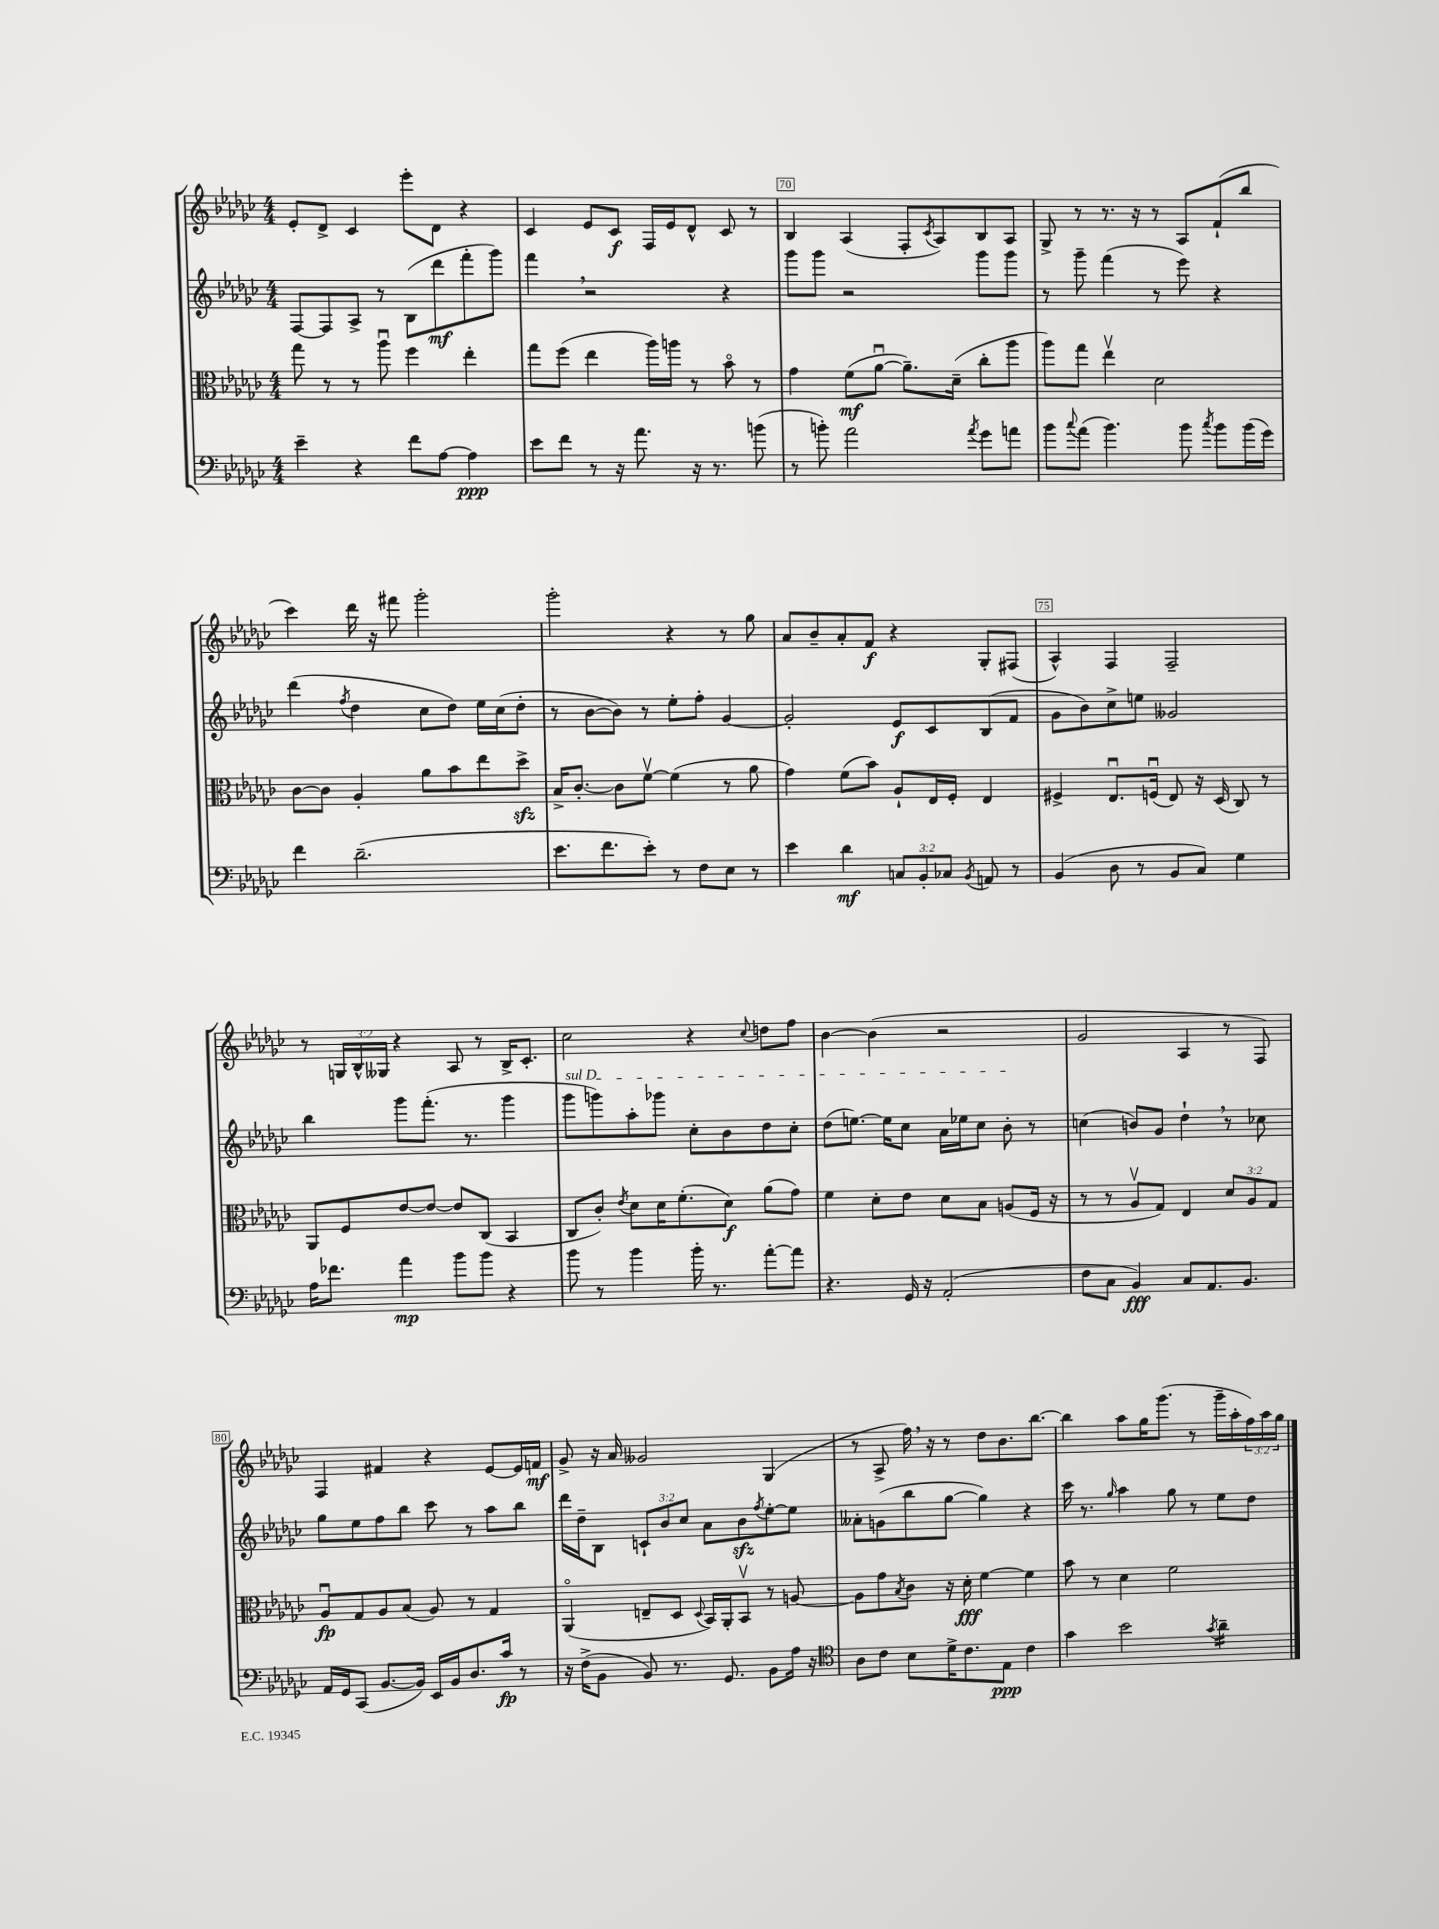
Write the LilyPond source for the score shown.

<<
\new StaffGroup <<
\new Staff = "s0" {
    \clef treble \key ges \major \numericTimeSignature \time 4/4 \override Staff.TupletNumber.text = #tuplet-number::calc-fraction-text
    ees'8-. des'8-> ces'4 ees'''8-. des'8 r4 |
    ces'4 ees'8 ces'8\f f16 ees'16 des'8-^ ces'8 r8 |
    bes4 aes4( f8-. \acciaccatura { ces'8 } aes8) bes8 aes8 |
    ges8-> r8 r8. r16 r8 aes8 f'8-!( bes''8 |
    ces'''4) des'''16 r16 fis'''8 ges'''2-. |
    ges'''2-. r4 r8 ges''8 |
    aes'8 bes'8-- aes'8-. f'8\f r4 ges8-. fis8( |
    aes4-^) f4 f2-- |
    r8 \tuplet 3/2 { g16 bes16-^ geses16 } r4 aes8 r8 bes16-> ces'8.-. |
    ces''2 r4 \appoggiatura { ces''8 } d''8 f''8 |
    bes'4~ bes'4( r2 |
    ges'2 aes4 r8 f8) |
    f4 fis'4 r4 ees'8~ ees'16 f'16\mf |
    ges'8-> r16 aes'16 geses'2 ges4( |
    r8 aes8-> f''16) \breathe r16 r8 des''8 bes'8. bes''8.~ |
    bes''4 aes''8 ges''16 ges'''8.( r8 ges'''16-- aes''16-. \tuplet 3/2 { f''16) aes''16 ges''16 } \bar "|." |
}
\new Staff = "s1" {
    \clef treble \key ges \major \numericTimeSignature \time 4/4 \override Staff.TupletNumber.text = #tuplet-number::calc-fraction-text
    f8~ f8 aes8-> r8 bes8( des'''8\mf f'''8-. ges'''8) |
    f'''4 \breathe r2 r4 |
    ges'''8 ges'''8 r2 ges'''8 ges'''8 |
    r8 ges'''8-- f'''4( r8 ees'''8) r4 |
    des'''4( \acciaccatura { f''8 } des''4 ces''8 des''8) ees''16 ces''16( des''8-. |
    r8 bes'8~ bes'8) r8 ees''8-. f''8-. ges'4~ |
    ges'2-. ees'8\f ces'8 bes8( f'8 |
    ges'8 bes'8) ces''8-> e''8 geses'2 |
    bes''4 ges'''8 f'''8.-.( r8. ges'''4 |
    \once \override TextSpanner.bound-details.left.text = \markup { \italic "sul D" } ges'''8\startTextSpan g'''8) aes''8-. ges'''8 ces''8-. bes'8 des''8 ces''8-. |
    des''8( e''8.~) e''16 ces''8 aes'16 ees''16 ces''8 bes'8-.\stopTextSpan r8 |
    c''4( b'8) ges'8 des''4-! \breathe r8 ces''8 |
    ges''8 ees''8 f''8 bes''8 ces'''8 r8 aes''8 bes''8 |
    des'''16 des''16-- bes8 \tuplet 3/2 { c'8-! bes'8 ces''8 } aes'8 bes'8\sfz \acciaccatura { f''8 } ees''8~-. ees''8 |
    aeses'8-. g'8( bes''8 ges''8~ ges''4) r4 |
    ces'''16 r8. \grace { ges''16 } aes''4 ges''8 r8 ees''8 des''8 \bar "|." |
}
\new Staff = "s2" {
    \clef alto \key ges \major \numericTimeSignature \time 4/4 \override Staff.TupletNumber.text = #tuplet-number::calc-fraction-text
    ges''8 r8 r8 aes''8\downbow f''4 ees''4-. |
    ges''8 f''8( ees''4 aes''16) a''16 r8 bes'8\flageolet r8 |
    ges'4 f'8\mf( aes'8~\downbow aes'8.--) des'16--( ces''8-. aes''8 |
    aes''8) ges''8 ees''4\upbow des'2 |
    ces'8~ ces'8 aes4-. aes'8 bes'8 ees''8 des''8->\sfz |
    bes16-> ces'8.~-. ces'8 f'8~\upbow f'4( r8 aes'8 |
    ges'4) f'8( bes'8) aes8-! ees16 f16-. ees4 |
    fis4-> ees8.\downbow f16\downbow( ees8) r16 des16( ces8) r8 |
    aes,8 f8 ees'8~ ees'8~ ees'8 ces8( bes,4 |
    ces8 ces'8-.) \acciaccatura { ees'8 } des'8 des'16 f'8.-.( des'8\f) aes'8( ges'8) |
    f'4 des'8-. ees'8 des'8 bes8 a8( f16 r16 |
    r8 r8 aes8\upbow ges8) ees4 \tuplet 3/2 { des'8 aes8 ges8 } |
    aes8\downbow\fp ges8 aes8 bes8( aes8) r8 ges4 |
    aes,4\flageolet( e8-- des8 \appoggiatura { des8 } bes,16) aes,16-. bes,8\upbow r8 a8~ |
    a8 ges'8 \acciaccatura { bes8 } ces'8 r16 des'16-.\fff f'4~ f'4 |
    bes'8 r8 des'4 f'2 \bar "|." |
}
\new Staff = "s3" {
    \clef bass \key ges \major \numericTimeSignature \time 4/4 \override Staff.TupletNumber.text = #tuplet-number::calc-fraction-text
    ees'4-- r4 f'8 aes8~ aes4\ppp |
    ees'8 f'8 r8 r16 aes'8. r16 r8. b'8( |
    r8 b'8-.) aes'2 \acciaccatura { aes'8 } ges'8 a'8 |
    bes'8 \appoggiatura { ces''8 } aes'8( bes'4.) bes'8 \acciaccatura { ces''8 } bes'8 bes'16( ges'16) |
    f'4 des'2.--( |
    ees'8. f'8. ees'8-.) r8 f8 ees8 r8 |
    ees'4 des'4\mf \tuplet 3/2 { c8 bes,8-. ces8 } \acciaccatura { bes,8 } a,8 r8 |
    bes,4( des8 r8 bes,8 ces8) ges4 |
    aes16 fes'8. aes'4\mp bes'8 bes'8 r4 |
    bes'8 r8 bes'4 bes'16-. r8. aes'8~-. aes'8 |
    r4. ges,16 r16 aes,2-.( |
    f8 ces8 bes,4\fff) ces8 aes,8. bes,8. |
    aes,16 ges,16 ces,8( bes,8.~ bes,16) ees,16 bes,16 des8. ces'16\fp r8 |
    r16 f16->( bes,8 bes,8) r8. ges,8. bes,8 aes16 r16 |
    \clef tenor aes8 ces'8 bes8 des'16-> ces'8. ees8\ppp ces'4 |
    ges'4 bes'2 \acciaccatura { ges'8 } aes'4:16-- \bar "|." |
}
>>
>>
\layout { \context { \Score currentBarNumber = #68 \override BarNumber.break-visibility = ##(#f #t #t) barNumberVisibility = #(every-nth-bar-number-visible 5) \override BarNumber.stencil = #(make-stencil-boxer 0.1 0.3 ly:text-interface::print) } }
